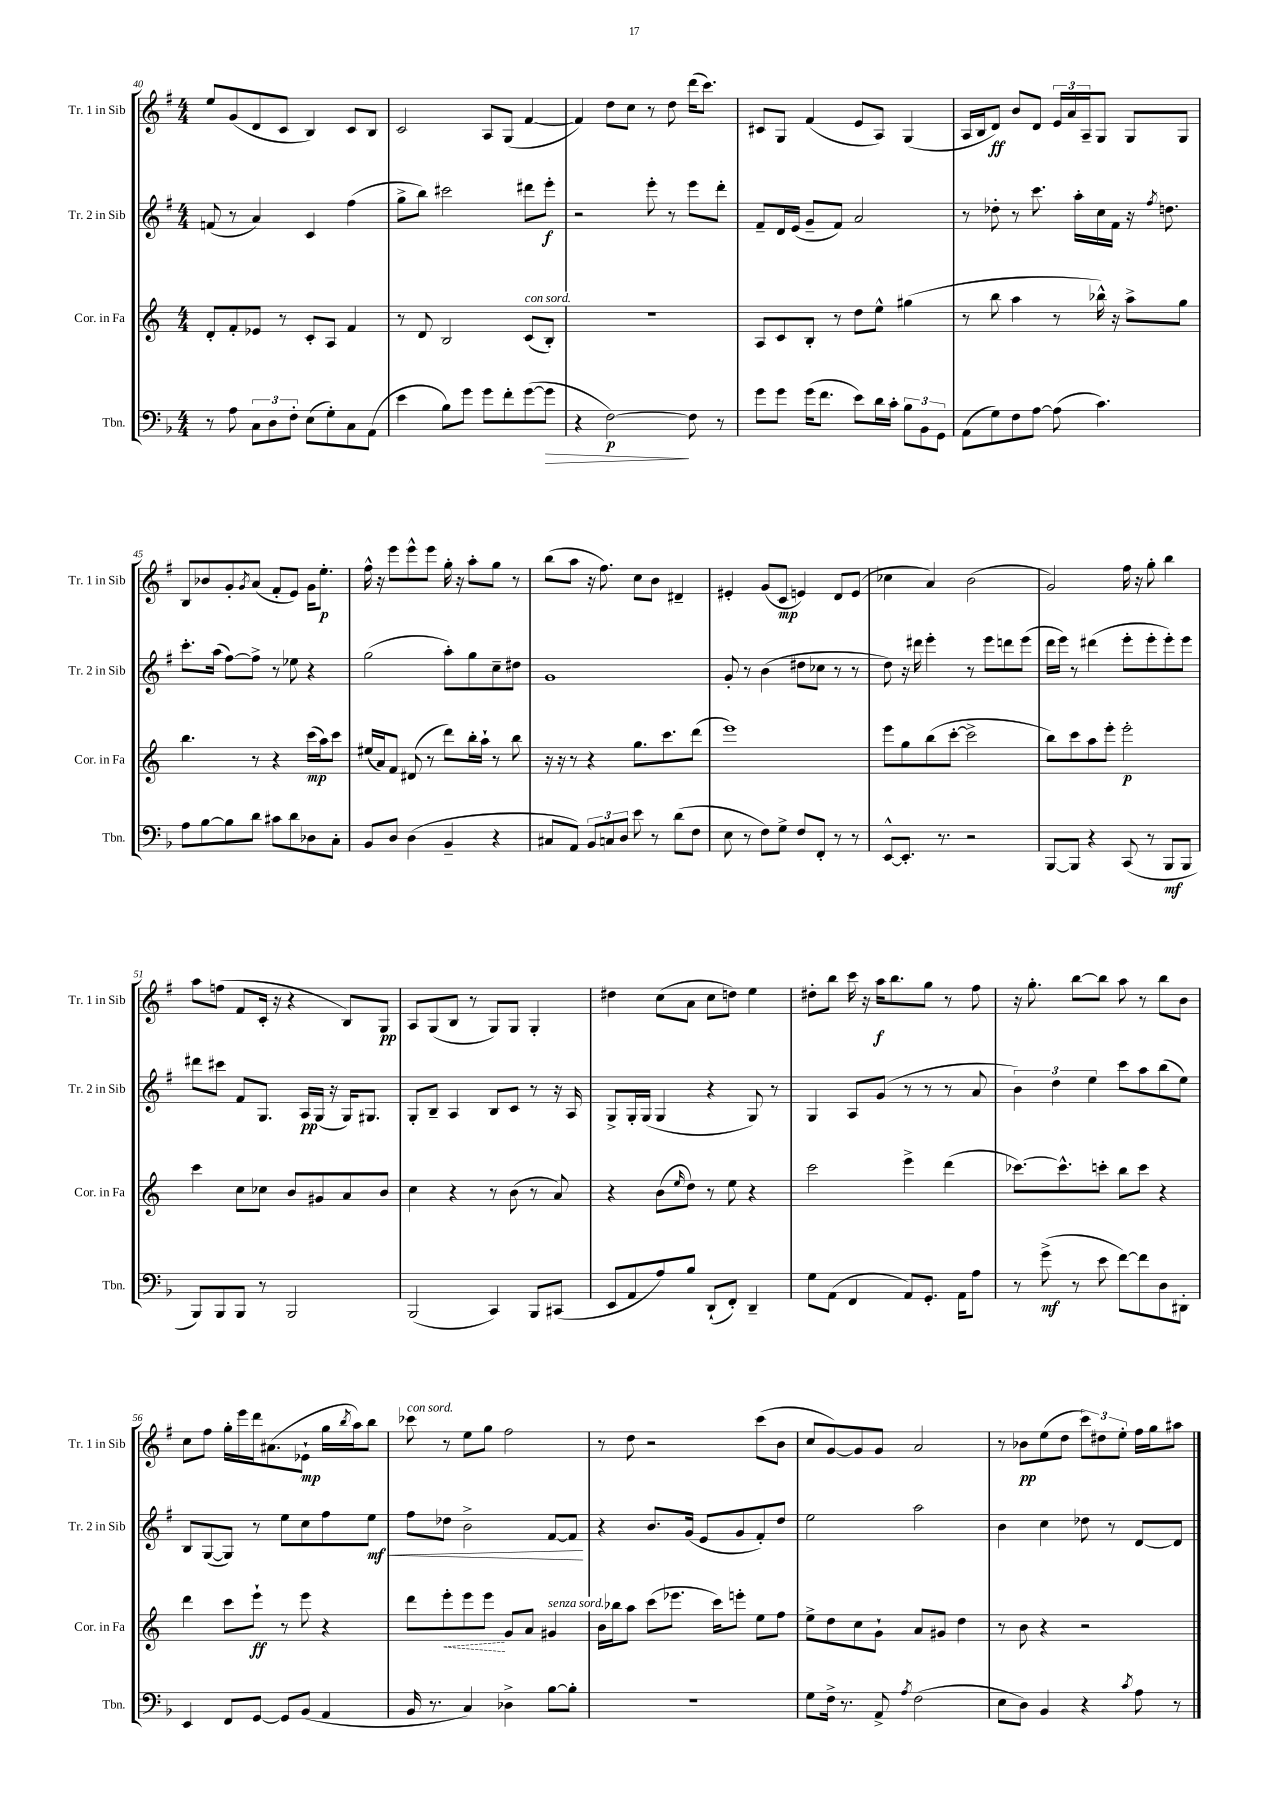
<<
\new StaffGroup <<
\new Staff = "s0" \with { instrumentName = "Tr. 1 in Sib" shortInstrumentName = "Tr. 1 in Sib" } {
    \clef treble \key g \major \numericTimeSignature \time 4/4
    e''8 g'8( d'8 c'8 b4) c'8 b8 |
    c'2 a8 g8( fis'4~ |
    fis'4) d''8 c''8 r8 d''8 d'''16( c'''8.) |
    cis'8 g8 fis'4( e'8 a8) g4( |
    a16 b16 d'8\ff) b'8 d'8 \tuplet 3/2 { e'16 a'16 a16-- } g8 g8 g8 |
    b8 bes'8 g'8-. \acciaccatura { g'8 } a'8( fis'8-. e'8) g'16 e''8.-.\p |
    fis''16-^ r16 e'''8 e'''8-^ e'''8 g''16-. r16 a''8-. g''8 r8 |
    b''8( a''8 r16 fis''8.) c''8 b'8 dis'4-- |
    eis'4-. g'8( c'8\mp e'4) d'8 e'8( |
    ces''4 a'4) b'2( |
    g'2) fis''16 r16 g''8-. b''4 |
    a''8 f''8( fis'8 c'16-. r16 r4 b8) g8\pp |
    a8 g8( b8 r8 g8) g8 g4-. |
    dis''4 c''8( a'8 c''8 d''8) e''4 |
    dis''8-. b''8 c'''16 r16 a''16\f b''8. g''8 r8 fis''8 |
    r16 g''8.-. b''8~ b''8 a''8 r8 b''8 b'8 |
    c''8 fis''8 g''16-. e'''16 d'''16 ais'8.( ees'8-!\mp g''16 \acciaccatura { b''8 } a''16) b''8 |
    ces'''8^\markup { \italic "con sord." } r8 e''8 g''8 fis''2 |
    r8 d''8 r2 c'''8( b'8 |
    c''8 g'8~) g'8 g'8 a'2 |
    r8 bes'8\pp e''8( d''8 \tuplet 3/2 { c'''8) dis''8 e''8-. } fis''16 g''16 ais''8 \bar "|." |
}
\new Staff = "s1" \with { instrumentName = "Tr. 2 in Sib" shortInstrumentName = "Tr. 2 in Sib" } {
    \clef treble \key g \major \numericTimeSignature \time 4/4
    f'8( r8 a'4) c'4 fis''4( |
    g''8-> b''8) cis'''2 dis'''8 e'''8-.\f |
    r2 e'''8-. r8 e'''8 d'''8-. |
    fis'8-- d'16 e'16( g'8-- fis'8) a'2 |
    r8 des''8-. r8 c'''8. a''16-. c''16 fis'16 r16 \acciaccatura { fis''8 } d''8. |
    c'''8.-. a''16( fis''8~) fis''8-> r8 ees''8 r4 |
    g''2( a''8-.) g''8 c''8-- dis''8 |
    g'1 |
    g'8-. r8 b'4( dis''8 ces''8 r8 r8 |
    d''8) r16 dis'''16 e'''4-. r8 e'''8 d'''8 e'''8( |
    d'''16 e'''16) r8 dis'''4( e'''8-. e'''8-. e'''8-.) e'''8 |
    dis'''8 cis'''8 fis'8 g8. a16\pp g16( r16 g16) gis8. |
    g8-. b8-- a4 b8 c'8 r8 r16 a16 |
    g8-> g16-. g16( g4 r4 g8) r8 |
    g4 a8 g'8( r8 r8 r8 a'8 |
    \tuplet 3/2 { b'4) d''4 e''4 } c'''8 a''8 b''8( e''8) |
    b8 g8~( g8) r8 e''8 c''8 fis''8 e''8\mf\< |
    fis''8 des''8 b'2-> fis'8~ fis'8\! |
    r4 b'8. g'16( e'8 g'8 fis'8-.) d''8 |
    e''2 a''2 |
    b'4 c''4 des''8 r8 d'8~ d'8 \bar "|." |
}
\new Staff = "s2" \with { instrumentName = "Cor. in Fa" shortInstrumentName = "Cor. in Fa" } {
    \clef treble \key c \major \numericTimeSignature \time 4/4
    d'8-. f'8-. ees'8 r8 c'8-. a8 f'4 |
    r8 d'8 b2 c'8^\markup { \italic "con sord." }( b8-.) |
    R1 |
    a8 c'8 b8-. r8 d''8 e''8-^ gis''4( |
    r8 b''8 a''4 r8 bes''16-^) r16 a''8-> g''8 |
    b''4. r8 r4 c'''16\mp( a''16) c'''8 |
    eis''16( a'16) f'8 dis'8( r8 d'''8) b''16-. a''16-! r8 b''8 |
    r16 r16 r8 r4 g''8. c'''8. d'''8( |
    e'''1) |
    e'''8 g''8 b''8( c'''8~-. c'''2-> |
    b''8) c'''8 a''8 e'''8-. e'''2-.\p |
    c'''4 c''8 ces''8 b'8 gis'8 a'8 b'8 |
    c''4 r4 r8 b'8( r8 a'8) |
    r4 b'8( \grace { e''16 } d''8) r8 e''8 r4 |
    c'''2 e'''4-> d'''4( |
    ces'''8.~) ces'''8.-^ c'''8-. b''8 c'''8 r4 |
    d'''4 c'''8 e'''8-!\ff r8 e'''8 r4 |
    d'''8 \once \override Hairpin.style = #'dashed-line e'''8-.\< e'''8 e'''8\! g'8 a'8 gis'4^\markup { \italic "senza sord." } |
    b'16 bes''16 a''8 c'''8( ees'''8. c'''16) e'''8-. e''8 f''8 |
    e''8-> d''8 c''8 g'8-! a'8 gis'8 d''4 |
    r8 b'8 r4 r2 \bar "|." |
}
\new Staff = "s3" \with { instrumentName = "Tbn." shortInstrumentName = "Tbn." } {
    \clef bass \key f \major \numericTimeSignature \time 4/4
    r8 a8 \tuplet 3/2 { c8 d8 f8-. } e8( g8-.) c8 a,8( |
    e'4 bes8) g'8 g'8 f'8-. g'8~( g'8\> |
    r4 f2~\p\!) f8 r8 |
    g'8 g'8 g'16( f'8. e'8) d'16 c'16-. \tuplet 3/2 { bes8 bes,8 g,8 } |
    a,8( g8) f8 a8~ a8( c'4.) |
    a8 bes8~ bes8 d'8 cis'8 d'8 des8 c8-. |
    bes,8 d8 d4( bes,4-- r4 |
    cis8 a,8) \tuplet 3/2 { bes,8 c8 d8 } e'8 r8 d'8( f8 |
    e8 r8 f8) g8-> f8 f,8-. r8 r8 |
    e,8~-^ e,8.-. r8. r2 |
    bes,,8~ bes,,8 r4 c,8( r8 bes,,8\mf bes,,8 |
    bes,,8) bes,,8 bes,,8 r8 bes,,2 |
    bes,,2( c,4) bes,,8 cis,8( |
    e,8 a,8 a8) bes8 d,8-!( f,8-.) d,4-- |
    g8 a,8( f,4 a,8) g,8.-. a,16 a8 |
    r8 g'8->\mf( r8 e'8 f'8~) f'8 d8 dis,8-. |
    e,4 f,8 g,8~ g,8 bes,8( a,4 |
    bes,16 r8. c4) des4-> bes8~ bes8-. |
    R1 |
    g8 f16-> r8. a,8-> \acciaccatura { a8 } f2( |
    e8 d8) bes,4 r4 \acciaccatura { c'8 } a8 r8 \bar "|." |
}
>>
>>
\layout { \context { \Score currentBarNumber = #40 } }
